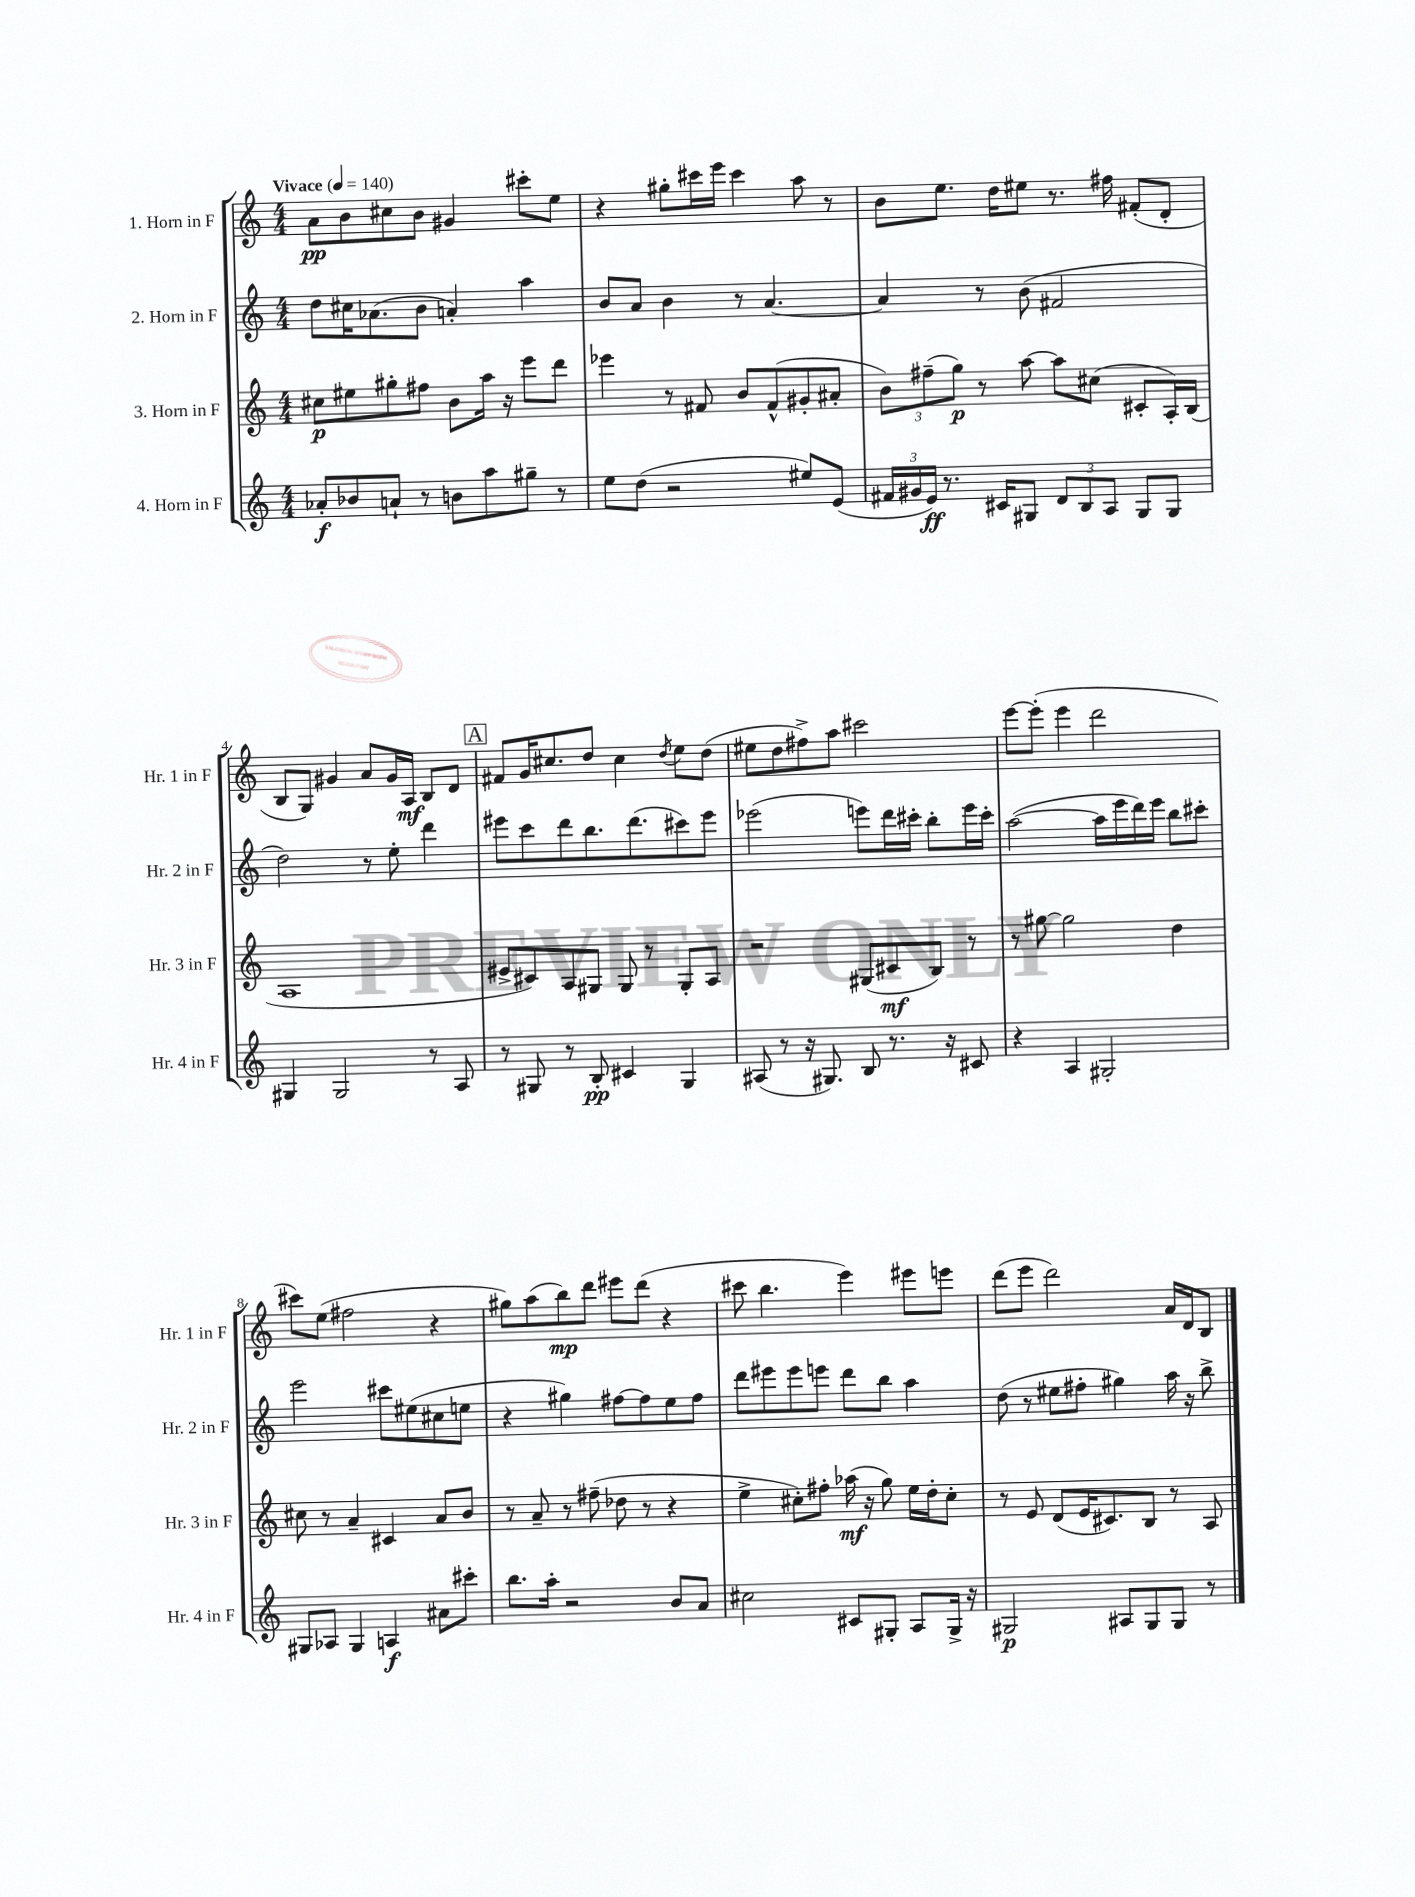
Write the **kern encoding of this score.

**kern	**dynam	**kern	**dynam	**kern	**kern	**dynam
*part4	*part4	*part3	*part3	*part2	*part1	*part1
*staff4	*staff4	*staff3	*staff3	*staff2	*staff1	*staff1
*I"4. Horn in F	*	*I"3. Horn in F	*	*I"2. Horn in F	*I"1. Horn in F	*
*I'Hr. 4 in F	*	*I'Hr. 3 in F	*	*I'Hr. 2 in F	*I'Hr. 1 in F	*
*clefG2	*	*clefG2	*	*clefG2	*clefG2	*
*k[]	*	*k[]	*	*k[]	*k[]	*
*M4/4	*	*M4/4	*	*M4/4	*M4/4	*
*MM140	*	*MM140	*	*MM140	*MM140	*
=1	=1	=1	=1	=1	=1	=1
!	!	!	!	!	!LO:TX:a:B:t=Vivace	!
8a-X'/L	f	8cc#X\L	p	8dd\L	8a\L	pp
8b-X/	.	8ee#X\	.	16cc#X\K	8b\	.
.	.	.	.	(8.a-X\	.	.
8an`/J	.	8gg#X'\	.	.	8cc#X\	.
8r	.	8ff#X\J	.	8b\J	8b\J	.
8bn\L	.	8b\L	.	4an'/)	4g#X/	.
8aa\	.	16aa\Jk	.	.	.	.
.	.	16r	.	.	.	.
8gg#X~\J	.	8eee\L	.	4aa\	8ccc#X'\L	.
8r	.	8ddd\J	.	.	8ee\J	.
=2	=2	=2	=2	=2	=2	=2
8ee\L	.	4eee-X\	.	8b/L	4r	.
(8dd\J	.	.	.	8a/J	.	.
2r	.	8r	.	4b\	8gg#X'\L	.
.	.	8f#X/	.	.	16ccc#X\L	.
.	.	.	.	.	16eee\JJ	.
.	.	8b/L	.	8r	4ccc#\	.
.	.	(8f#^^/	.	[4.a/	.	.
8ee#X/L)	.	8g#X'/	.	.	8aa\	.
(8e/J	.	8a#X'/J	.	.	8r	.
=3	=3	=3	=3	=3	=3	=3
24f#X/LL	.	12b\L)	.	4a/]	8b\L	.
24g#X/	.	.	.	.	.	.
24e/JJ)	ff	(12ff#X~\	.	.	.	.
8.r	.	.	.	.	8.ee\J	.
.	.	12gg\J)	p	.	.	.
.	.	8r	.	8r	.	.
16c#X/KL	.	.	.	.	16dd\KL	.
8G#X/J	.	[8aa\	.	(8b\	8ee#X\J	.
12d/L	.	8aa\L]	.	2f#X/	8.r	.
12B/	.	.	.	.	.	.
.	.	(8cc#X\J	.	.	.	.
12A/J	.	.	.	.	.	.
.	.	.	.	.	16ff#X\	.
8G#/L	.	8c#X'/L	.	.	(8f#X'/L	.
8G#/J	.	16A'/L)	.	.	8d'/J	.
.	.	(16B/JJ	.	.	.	.
!!LO:LB:g=z
=4	=4	=4	=4	=4	=4	=4
4G#X/	.	1A	.	2dd\)	8B/L	.
.	.	.	.	.	8G/J)	.
2G#/	.	.	.	.	4g#X/	.
.	.	.	.	8r	8a/L	.
.	.	.	.	8ee'\	16g#/L	.
.	.	.	.	.	16A/JJ	mf
8r	.	.	.	4ddd\	8B/L	.
8A/	.	.	.	.	8d/J	.
!!LO:REH:place=s1:t=A
=5	=5	=5	=5	=5	=5	=5
8r	.	8e#X^/L	.	8eee#X\L	8f#X/L	.
8G#X/	.	8c#X/)	.	8ccc\	16g/K	.
.	.	.	.	.	8.cc#X/	.
8r	.	8A/	.	8ddd\	.	.
8B'/	pp	8G#X/J	.	8.bb\	8dd/J	.
4c#X/	.	8G#/	.	.	4cc#\	.
.	.	.	.	(8.ddd\	.	.
.	.	8r	.	.	.	.
.	.	.	.	.	8qdd/	.
4G#/	.	8G#'/L	.	8ccc#X\)	8ee\L	.
.	.	8A/J	.	8eee#\J	(8dd\J	.
=6	=6	=6	=6	=6	=6	=6
(8A#X/	.	2r	.	(2eee-X\	8ee#X\L	.
8r	.	.	.	.	8dd\	.
16r	.	.	.	.	8ff#X^\)	.
8.G#X/)	.	.	.	.	.	.
.	.	.	.	.	8aa\J	.
8B/	.	(8G#X/L	.	8eeen\L)	2ccc#X\	.
8.r	.	8c#X/	mf	16ddd\L	.	.
.	.	.	.	16ccc#X'\JJ	.	.
.	.	8B/J)	.	8bb'\L	.	.
16r	.	.	.	.	.	.
8c#X/	.	8r	.	16eee\L	.	.
.	.	.	.	16ccc#'\JJ	.	.
=7	=7	=7	=7	=7	=7	=7
4r	.	8r	.	([2aa\	[8eee\L	.
.	.	[8gg#X\	.	.	(8eee'\J]	.
4A/	.	2gg#\]	.	.	4eee\	.
2G#X'/	.	.	.	16aa\LL]	2ddd\	.
.	.	.	.	16eee\	.	.
.	.	.	.	16ddd\)	.	.
.	.	.	.	16eee\JJ	.	.
.	.	4dd\	.	8bb\L	.	.
.	.	.	.	8ccc#X'\J	.	.
!!LO:LB:g=z
=8	=8	=8	=8	=8	=8	=8
8G#X/L	.	8cc#X\	.	2eee\	8ccc#X\L)	.
8A-X/J	.	8r	.	.	(8ee\J	.
4G#/	.	4a~/	.	.	2ff#X\	.
4An/	f	4c#X/	.	8ccc#X\L	.	.
.	.	.	.	(8ee#X\	.	.
8a#X\L	.	8a/L	.	8cc#X\	4r	.
8ccc#X'\J	.	8b/J	.	8een\J	.	.
=9	=9	=9	=9	=9	=9	=9
8.bb\L	.	8r	.	4r	8gg#X\L)	.
.	.	8a~/	.	.	(8aa\	.
16aa'\Jk	.	.	.	.	.	.
2r	.	8r	.	4gg#X\)	8bb\)	mp
.	.	(8ff#X~\	.	.	8ddd\J	.
.	.	8dd-X\	.	[8ff#X\L	8eee#X\L	.
.	.	8r	.	8ff#\]	(8ddd\J	.
8b/L	.	4r	.	8ee\	4r	.
8a/J	.	.	.	8ff#\J	.	.
=10	=10	=10	=10	=10	=10	=10
2cc#X\	.	4ee^\	.	8ddd\L	8ccc#X\	.
.	.	.	.	8eee#X\	4.bb\	.
.	.	8cc#X'\L)	.	8eee#\	.	.
.	.	8ff#X'\J	.	8eeen\J	.	.
8c#X/L	.	(16aa-X\	mf	8ddd\L	4eee\)	.
.	.	16r	.	.	.	.
8G#X'/J	.	8gg\)	.	8bb\J	.	.
8A/L	.	16ee\LL	.	4aa\	8eee#X\L	.
.	.	16dd'\J	.	.	.	.
16G#^/Jk	.	8cc#'\J	.	.	8eeen\J	.
16r	.	.	.	.	.	.
=11	=11	=11	=11	=11	=11	=11
2G#X/	p	8r	.	(8dd\	(8ddd\L	.
.	.	8e/	.	8r	8eee\J	.
.	.	(8d/L	.	8ee#X\L	2ddd\)	.
.	.	16e/K	.	8ff#X'\J	.	.
.	.	8.c#X/)	.	.	.	.
8A#X/L	.	.	.	4gg#X\)	.	.
8G#/	.	8B/J	.	.	.	.
8G#/J	.	8r	.	16aa\	16a/LL	.
.	.	.	.	16r	16d/J	.
8r	.	8A/	.	8bb^\	8B/J	.
==	==	==	==	==	==	==
*-	*-	*-	*-	*-	*-	*-
